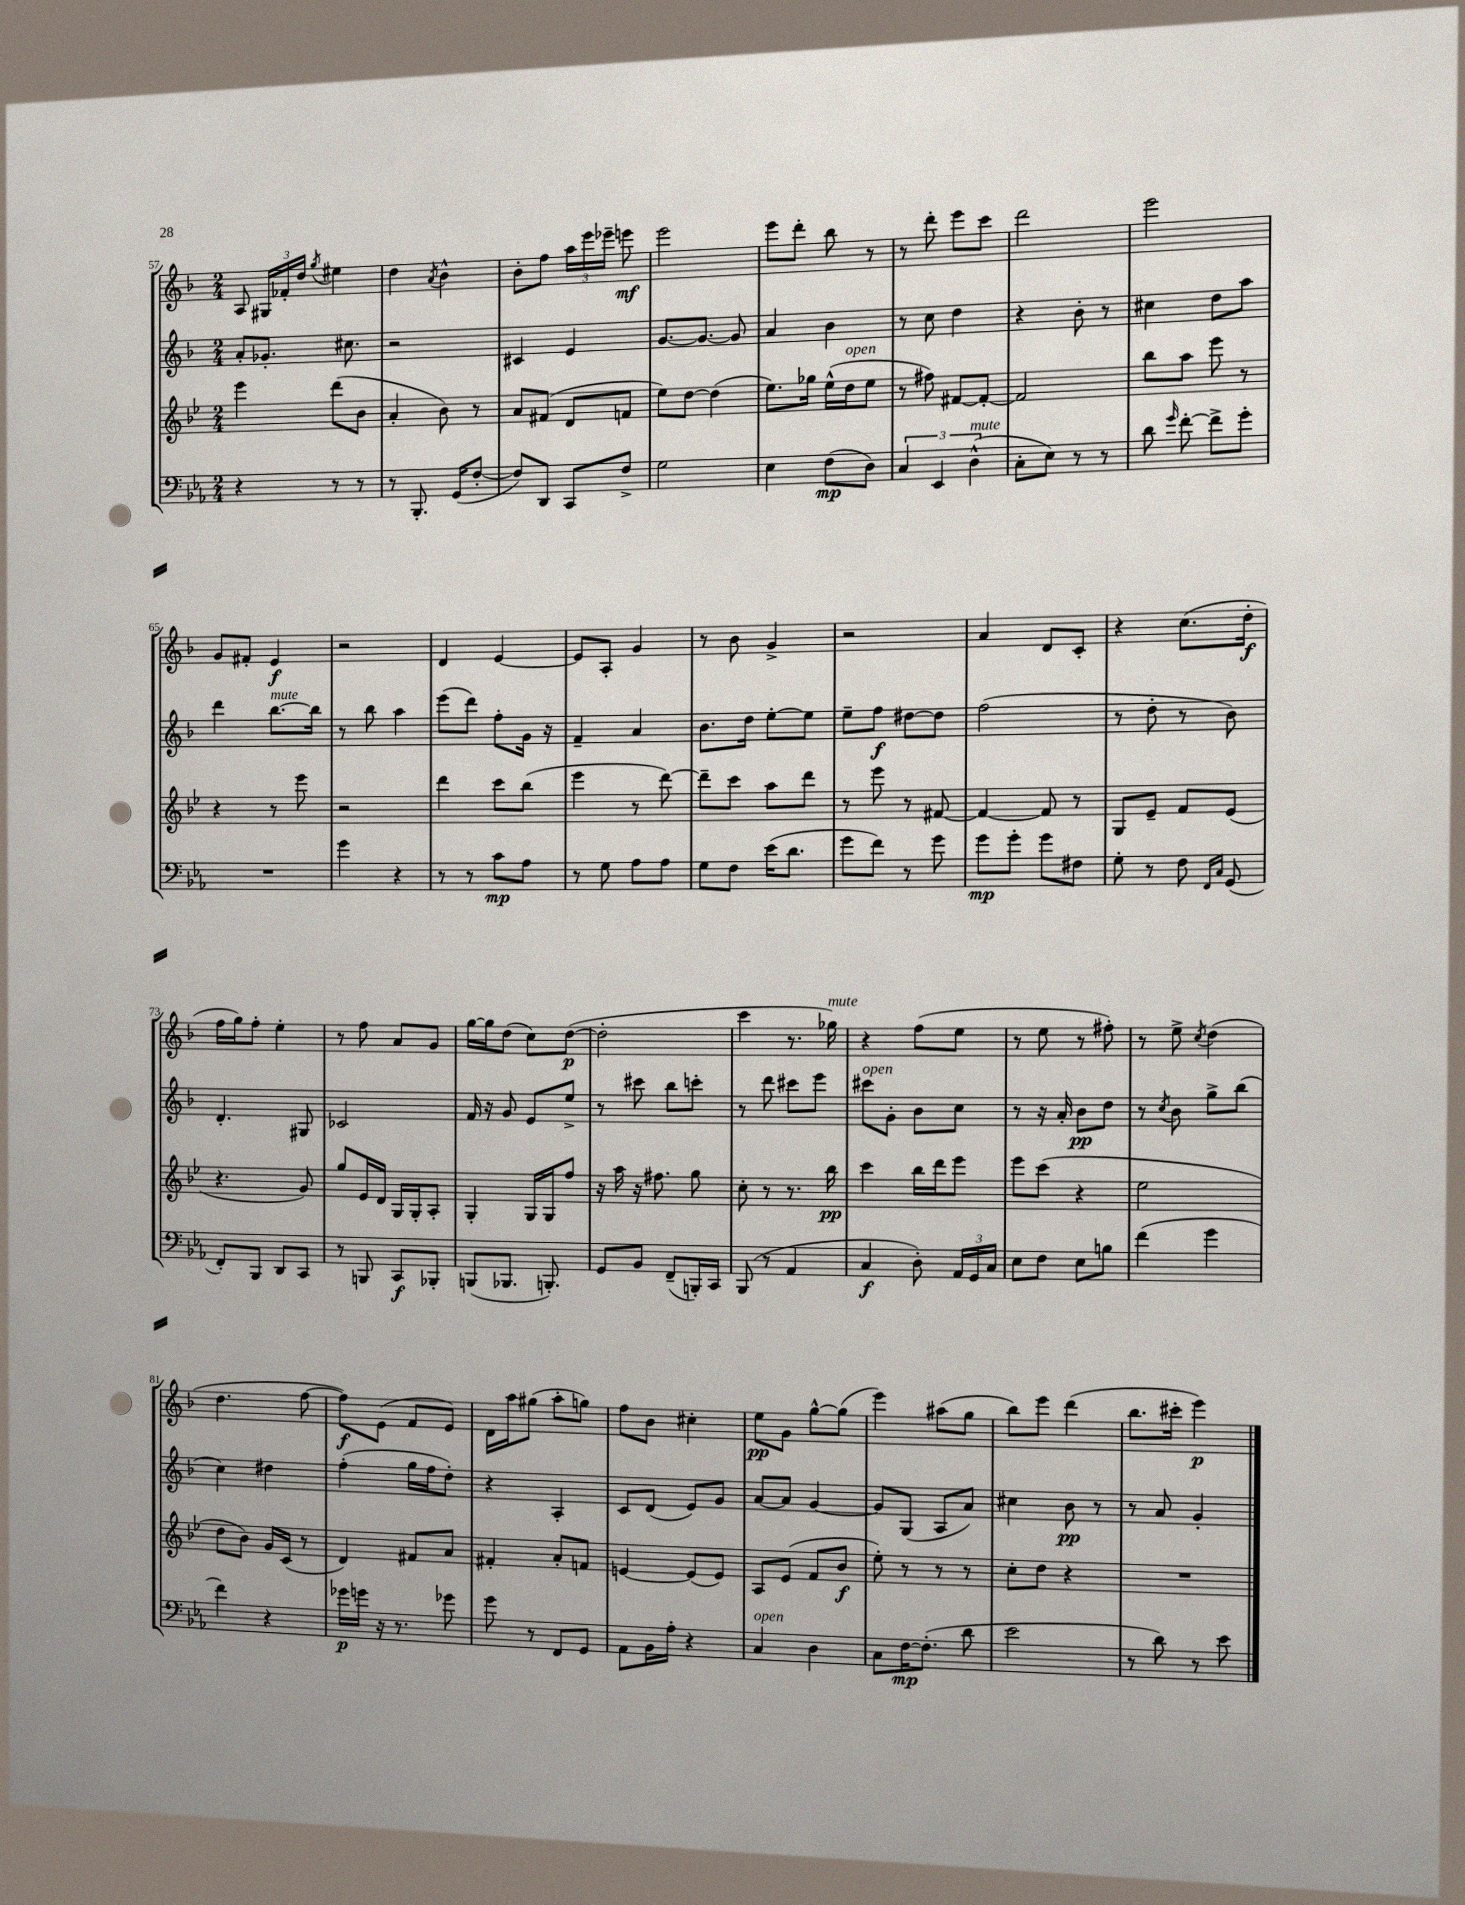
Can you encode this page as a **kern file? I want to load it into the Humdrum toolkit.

**kern	**dynam	**kern	**dynam	**kern	**dynam	**kern	**dynam
*part4	*part4	*part3	*part3	*part2	*part2	*part1	*part1
*staff4	*staff4	*staff3	*staff3	*staff2	*staff2	*staff1	*staff1
*clefF4	*	*clefG2	*	*clefG2	*	*clefG2	*
*k[b-e-a-]	*	*k[b-e-]	*	*k[b-]	*	*k[b-]	*
*M2/4	*	*M2/4	*	*M2/4	*	*M2/4	*
=57	=57	=57	=57	=57	=57	=57	=57
4r	.	4eee-\	.	8a'/L	.	8A/	.
.	.	.	.	8.g-X'/J	.	24G#X/LL	.
.	.	.	.	.	.	24f-X'/	.
.	.	.	.	.	.	24dd/JJ	.
.	.	.	.	.	.	8qgg/	.
8r	.	(8ddd\L	.	.	.	4ee#X\	.
.	.	.	.	8.cc#X\	.	.	.
8r	.	8b-\J	.	.	.	.	.
=58	=58	=58	=58	=58	=58	=58	=58
8r	.	4a'/	.	2r	.	4dd\	.
8.BBB-'/	.	.	.	.	.	.	.
.	.	.	.	.	.	8qa/	.
.	.	8b-\)	.	.	.	4b-^^\	.
(16GG/KL	.	.	.	.	.	.	.
[8F'/J	.	8r	.	.	.	.	.
=59	=59	=59	=59	=59	=59	=59	=59
8F/L])	.	8a/L	.	4c#X/	.	8b-'\L	.
8DD/J	.	(8f#X/J	.	.	.	8ff\J	.
8CC/L	.	8d/L	.	4e/	.	24aa\LL	.
.	.	.	.	.	.	24eee\	.
.	.	.	.	.	.	24eee-X~\JJ	.
8F^/J	.	8fn/J	.	.	.	8eeen\	mf
=60	=60	=60	=60	=60	=60	=60	=60
2G\	.	8ee-\L)	.	[8.g/L	.	2eee\	.
.	.	[8dd\J	.	.	.	.	.
.	.	.	.	8.g/J_	.	.	.
.	.	(4dd\]	.	.	.	.	.
.	.	.	.	8g/]	.	.	.
=61	=61	=61	=61	=61	=61	=61	=61
4E-\	.	8.ee-\L)	.	4a/	.	8eee\L	.
.	.	.	.	.	.	8ddd'\J	.
.	.	16gg-X\Jk	.	.	.	.	.
(8F\L	mp	(16ee-^^\LL	.	4b-\	.	8bb-\	.
!	!	!LO:TX:a:i:t=open	!	!	!	!	!
.	.	16dd\J	.	.	.	.	.
8D\J)	.	8ee-\J	.	.	.	8r	.
=62	=62	=62	=62	=62	=62	=62	=62
6C/	.	8r	.	8r	.	8r	.
.	.	8ff#X\)	.	8cc\	.	8ddd'\	.
6EE-/	.	.	.	.	.	.	.
.	.	[8f#X/L	.	4dd\	.	8eee\L	.
!LO:TX:a:i:t=mute	!	!	!	!	!	!	!
(6D^^\	.	.	.	.	.	.	.
.	.	8f#'/J_	.	.	.	8ccc\J	.
=63	=63	=63	=63	=63	=63	=63	=63
8C'\L	.	2f#/]	.	4r	.	2ddd\	.
8E-\J)	.	.	.	.	.	.	.
8r	.	.	.	8b-'\	.	.	.
8r	.	.	.	8r	.	.	.
=64	=64	=64	=64	=64	=64	=64	=64
8d\	.	8bb-\L	.	4cc#X\	.	2eee\	.
16qqg/	.	.	.	.	.	.	.
[8f'\	.	8aa\J	.	.	.	.	.
8f^\L]	.	8eee-\	.	8dd\L	.	.	.
8g'\J	.	8r	.	8aa\J	.	.	.
!!LO:LB:g=z
=65	=65	=65	=65	=65	=65	=65	=65
2r	.	4r	.	4ddd\	.	8g/L	.
.	.	.	.	.	.	8f#X'/J	.
!	!	!	!	!LO:TX:a:i:t=mute	!	!	!
.	.	8r	.	[8.bb-\L	.	4e/	f
.	.	8eee-\	.	.	.	.	.
.	.	.	.	16bb-\Jk]	.	.	.
=66	=66	=66	=66	=66	=66	=66	=66
4g\	.	2r	.	8r	.	2r	.
.	.	.	.	8bb-\	.	.	.
4r	.	.	.	4aa\	.	.	.
=67	=67	=67	=67	=67	=67	=67	=67
8r	.	4ddd\	.	(8eee\L	.	4d/	.
8r	.	.	.	8ddd\J)	.	.	.
8c\L	mp	8ccc\L	.	8ff'\L	.	[4e/	.
8A-\J	.	(8bb-\J	.	16g\Jk	.	.	.
.	.	.	.	16r	.	.	.
=68	=68	=68	=68	=68	=68	=68	=68
8r	.	4eee-\	.	4f~/	.	8e/L]	.
8G\	.	.	.	.	.	8A'/J	.
8A-\L	.	8r	.	4a/	.	4g/	.
8A-\J	.	[8ddd\)	.	.	.	.	.
=69	=69	=69	=69	=69	=69	=69	=69
8G\L	.	8ddd~\L]	.	8.b-\L	.	8r	.
8F\J	.	8ccc\J	.	.	.	8b-\	.
.	.	.	.	16dd\Jk	.	.	.
(16e-\KL	.	8aa\L	.	[8ee'\L	.	4g^/	.
8.d\J	.	.	.	.	.	.	.
.	.	8ddd\J	.	8ee\J]	.	.	.
=70	=70	=70	=70	=70	=70	=70	=70
8g\L	.	8r	.	8ee~\L	.	2r	.
8f\J)	.	8eee-\	.	8ff\J	f	.	.
8r	.	8r	.	[8dd#X\L	.	.	.
8g\	.	[8f#X/	.	8dd#\J]	.	.	.
=71	=71	=71	=71	=71	=71	=71	=71
8g\L	mp	4f#/_	.	(2ff\	.	4a/	.
8g'\J	.	.	.	.	.	.	.
8g\L	.	8f#/]	.	.	.	8d/L	.
8F#X\J	.	8r	.	.	.	8c'/J	.
=72	=72	=72	=72	=72	=72	=72	=72
8G'\	.	8G/L	.	8r	.	4r	.
8r	.	8e-~/J	.	8dd'\	.	.	.
8F\	.	8f/L	.	8r	.	(8.cc\L	.
16qqFF/LL	.	.	.	.	.	.	.
16qqC/JJ	.	.	.	.	.	.	.
(8GG/	.	(8e-/J	.	8b-\)	.	.	.
.	.	.	.	.	.	16dd'\Jk	f
!!LO:LB:g=z
=73	=73	=73	=73	=73	=73	=73	=73
8FF'/L)	.	4.r	.	4.d'/	.	16ff\LL	.
.	.	.	.	.	.	16gg\J)	.
8BBB-/J	.	.	.	.	.	8ff'\J	.
8DD/L	.	.	.	.	.	4ee'\	.
8CC/J	.	8g/)	.	8G#X/	.	.	.
=74	=74	=74	=74	=74	=74	=74	=74
8r	.	8gg/L	.	2c-X/	.	8r	.
8BBBn/	.	16e-/L	.	.	.	8ff\	.
.	.	16d/JJ	.	.	.	.	.
8CC/L	f	16G/LL	.	.	.	8a/L	.
.	.	16G'/J	.	.	.	.	.
8BBB-X'/J	.	8A'/J	.	.	.	8g/J	.
=75	=75	=75	=75	=75	=75	=75	=75
(8BBBn/L	.	4G'/	.	16f/	.	[16gg\LL	.
.	.	.	.	16r	.	16gg\J]	.
8.BBB-X/J	.	.	.	8g/	.	(8dd\J	.
.	.	16G/LL	.	8e/L	.	8cc\L)	.
8.BBBn'/)	.	16G/J	.	.	.	.	.
.	.	8ff/J	.	8ee^/J	.	([8dd\J	p
=76	=76	=76	=76	=76	=76	=76	=76
8GG/L	.	16r	.	8r	.	2dd'\]	.
.	.	16aa\	.	.	.	.	.
8BB-/J	.	16r	.	8ccc#X\	.	.	.
.	.	8.ff#X\	.	.	.	.	.
(8FF~/L	.	.	.	8bb-\L	.	.	.
16BBBn'/L)	.	8gg\	.	8cccn'\J	.	.	.
16CC/JJ	.	.	.	.	.	.	.
=77	=77	=77	=77	=77	=77	=77	=77
(8BBB-/	.	8cc'\	.	8r	.	4ccc\	.
8r	.	8r	.	8ddd\	.	.	.
4AA-/	.	8.r	.	8ccc#X\L	.	8.r	.
.	.	.	.	8eee\J	.	.	.
!	!	!	!	!	!	!LO:TX:a:i:t=mute	!
.	.	16bb-\	pp	.	.	16gg-X\)	.
=78	=78	=78	=78	=78	=78	=78	=78
!	!	!	!	!LO:TX:a:i:t=open	!	!	!
4C/	f	4ccc\	.	8ccc#X\L	.	4r	.
.	.	.	.	8g'\J	.	.	.
8D'\)	.	16bb-\LL	.	8b-\L	.	(8ff\L	.
.	.	16ddd\J	.	.	.	.	.
24AA-/LL	.	8eee-\J	.	8cc\J	.	8ee\J	.
24GG/	.	.	.	.	.	.	.
24C/JJ	.	.	.	.	.	.	.
=79	=79	=79	=79	=79	=79	=79	=79
8E-\L	.	8eee-\L	.	8r	.	8r	.
8F\J	.	(8ccc\J	.	16r	.	8ee\	.
.	.	.	.	16a'/	.	.	.
8E-\L	.	4r	.	8b-\L	pp	8r	.
8Bn\J	.	.	.	8dd\J	.	8ff#X'\)	.
=80	=80	=80	=80	=80	=80	=80	=80
(4f\	.	2ee-\	.	8r	.	8r	.
.	.	.	.	8qcc/	.	.	.
.	.	.	.	8b-\	.	8ee^\	.
.	.	.	.	.	.	8qcc/	.
4g\	.	.	.	8gg^\L	.	(4dd\	.
.	.	.	.	(8bb-\J	.	.	.
!!LO:LB:g=z
=81	=81	=81	=81	=81	=81	=81	=81
4f\)	.	8dd\L	.	4cc\)	.	4.dd\	.
.	.	8b-\J)	.	.	.	.	.
4r	.	16g/LL	.	4dd#X\	.	.	.
.	.	(16c/JJ	.	.	.	.	.
.	.	8r	.	.	.	[8ff\	.
=82	=82	=82	=82	=82	=82	=82	=82
16g-X\LL	p	4d/)	.	(4ff'\	.	8ff\L])	f
16gn\JJ	.	.	.	.	.	.	.
16r	.	.	.	.	.	(8e\J	.
8.r	.	.	.	.	.	.	.
.	.	8f#X/L	.	16gg\LL	.	8f/L	.
.	.	.	.	16ff\J	.	.	.
8g-X\	.	8a/J	.	8dd'\J)	.	8e/J)	.
=83	=83	=83	=83	=83	=83	=83	=83
8g\	.	4f#X'/	.	4r	.	16d\LL	.
.	.	.	.	.	.	16aa\J	.
8r	.	.	.	.	.	(8gg#X\J	.
8FF/L	.	8a'/L	.	4A'/	.	8aa'\L	.
8GG/J	.	8fn/J	.	.	.	8ggn\J)	.
=84	=84	=84	=84	=84	=84	=84	=84
8AA-\L	.	[4en/	.	8c/L	.	8ff\L	.
16BB-\L	.	.	.	(8d/J	.	8b-\J	.
16A-'\JJ	.	.	.	.	.	.	.
4r	.	(8e/L]	.	8e/L)	.	4cc#X'\	.
.	.	8e/J)	.	8g/J	.	.	.
=85	=85	=85	=85	=85	=85	=85	=85
!LO:TX:a:i:t=open	!	!	!	!	!	!	!
4C/	.	8A/L	.	[8a/L	.	8ee\L	pp
.	.	(8e-/J	.	8a/J]	.	8g\J	.
4D\	.	8f/L	.	[4g/	.	[8gg^^\L	.
.	.	8b-/J	f	.	.	(8gg\J]	.
=86	=86	=86	=86	=86	=86	=86	=86
8C\L	.	8ee-'\)	.	8g/L]	.	4eee\)	.
[16F\K	mp	8r	.	(8G/J	.	.	.
(8.F'\J]	.	.	.	.	.	.	.
.	.	8r	.	8A/L	.	(8aa#X\L	.
8d\	.	8r	.	8a/J)	.	8gg\J	.
=87	=87	=87	=87	=87	=87	=87	=87
2e-\	.	8cc'\L	.	4cc#X\	.	8bb-\L)	.
.	.	8dd\J	.	.	.	8eee\J	.
.	.	4r	.	8b-\	pp	(4ddd\	.
.	.	.	.	8r	.	.	.
=88	=88	=88	=88	=88	=88	=88	=88
8r	.	2r	.	8r	.	8.bb-\L	.
8d\)	.	.	.	8a/	.	.	.
.	.	.	.	.	.	16ccc#X'\Jk	.
8r	.	.	.	4g'/	.	4eee\)	p
8e-\	.	.	.	.	.	.	.
==	==	==	==	==	==	==	==
*-	*-	*-	*-	*-	*-	*-	*-
